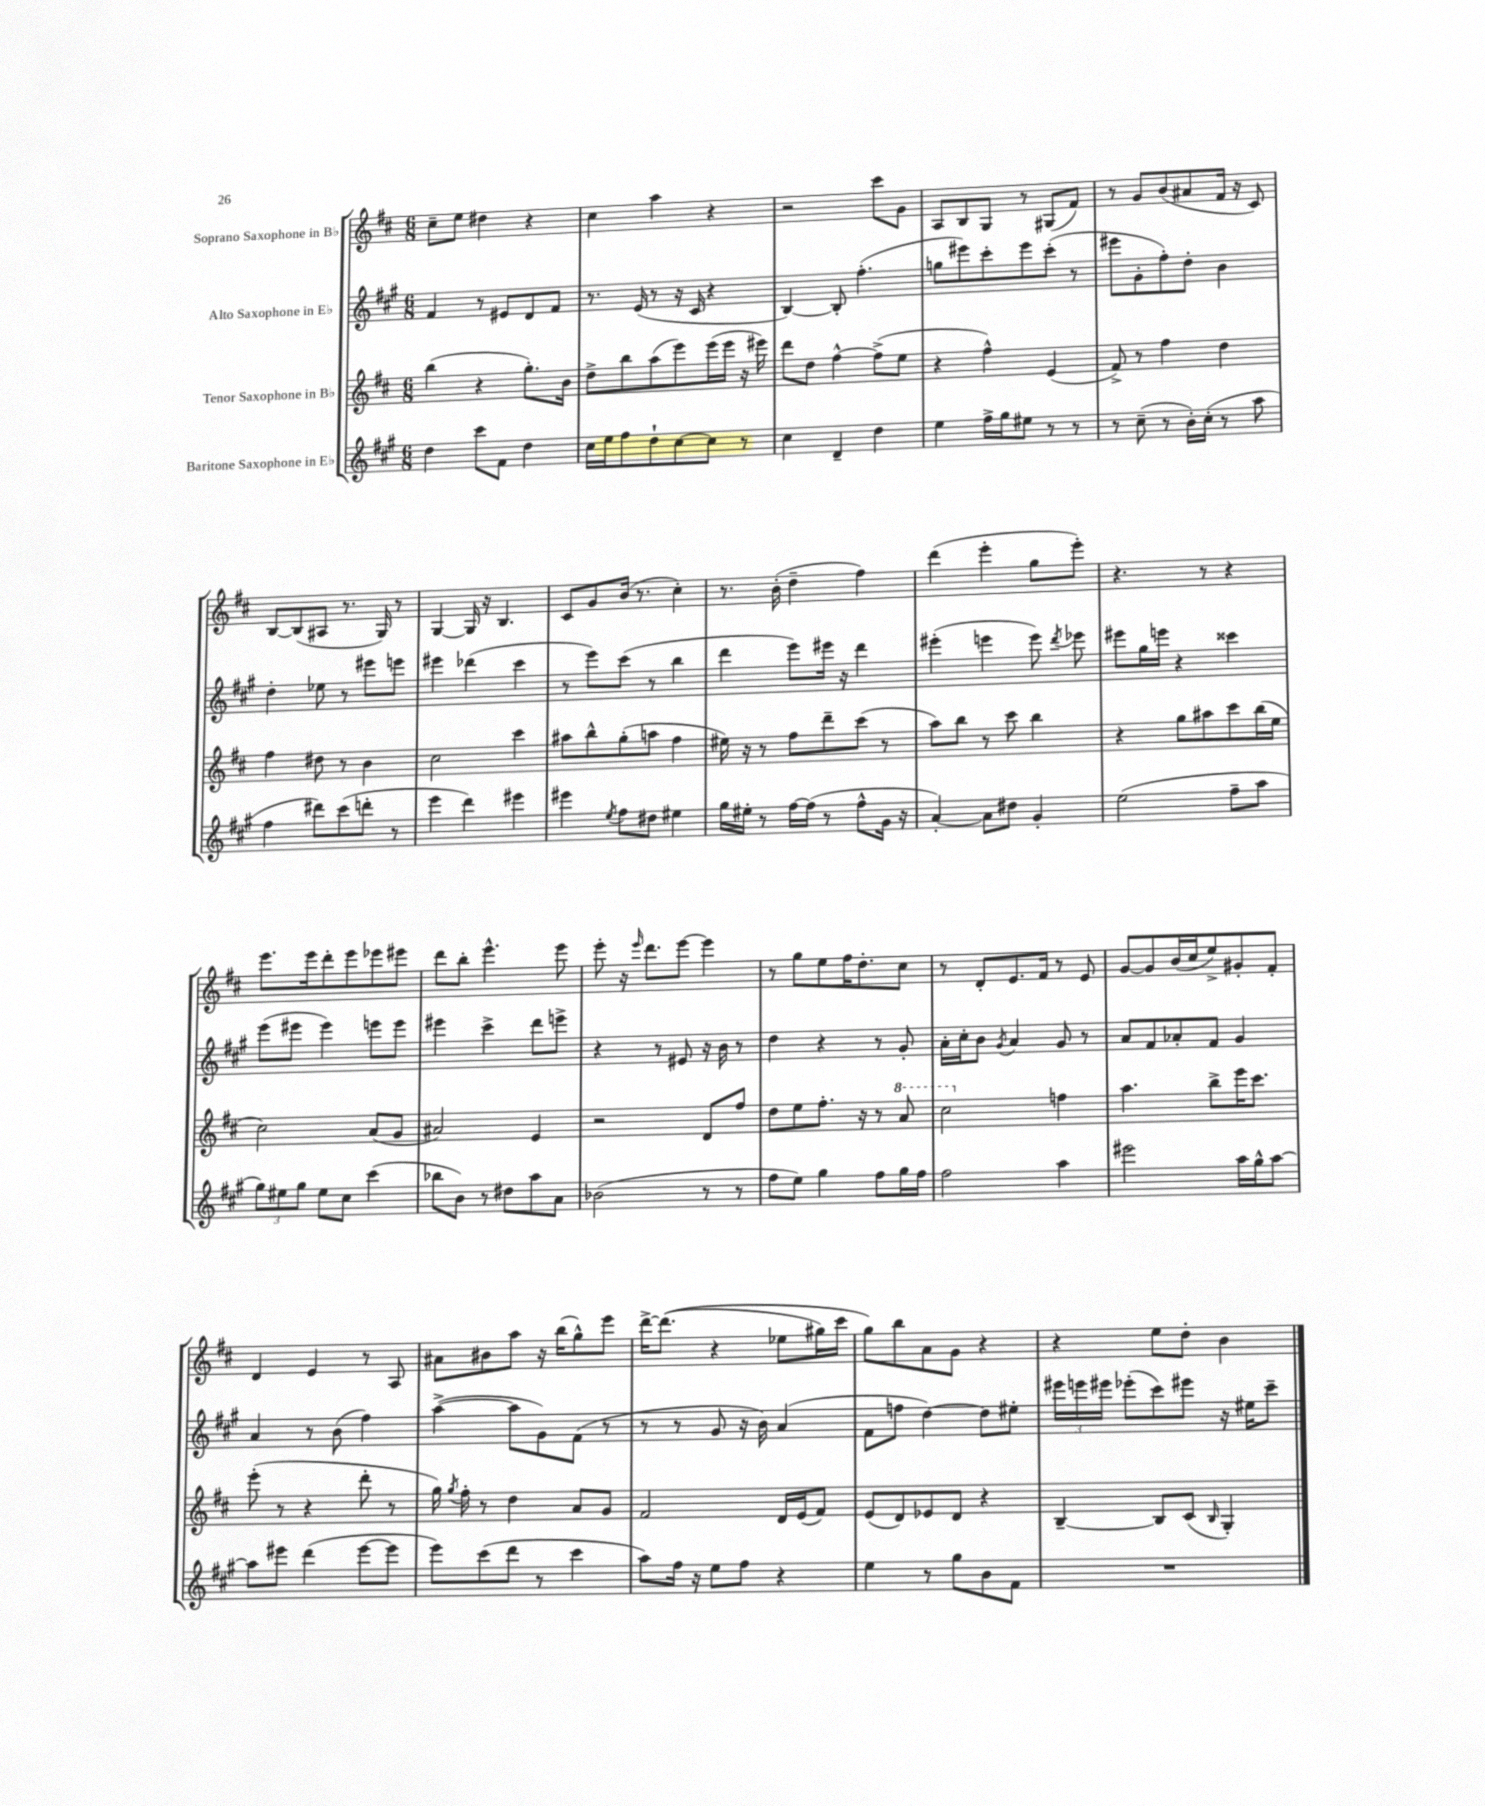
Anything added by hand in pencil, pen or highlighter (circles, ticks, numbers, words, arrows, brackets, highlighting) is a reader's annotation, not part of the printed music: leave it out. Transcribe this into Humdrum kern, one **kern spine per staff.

**kern	**kern	**kern	**kern
*staff4	*staff3	*staff2	*staff1
*clefG2	*clefG2	*clefG2	*clefG2
*k[f#c#g#]	*k[f#c#]	*k[f#c#g#]	*k[f#c#]
*M6/8	*M6/8	*M6/8	*M6/8
4dd	(4bb	4f#	8cc#~
.	.	.	8ee
8ccc#	4r	8r	4dd#
8f#	.	8e#	.
4dd	8.gg')	8d	4r
.	.	8f#	.
.	16b	.	.
=	=	=	=
16cc#	8dd^	8.r	4cc#
16ee	.	.	.
8ff#	8bb	.	.
.	.	(16e	.
8dd`	(8aa	8r	4aa
[8cc#	8eee)	16r	.
.	.	16c#	.
8cc#]	(16eee	4r	4r
.	16eee	.	.
8r	16r	.	.
.	16eee#)	.	.
=	=	=	=
4cc#	8ddd	[4B)	2r
.	8dd	.	.
4d~	[4ff#^^	8B']	.
.	.	(4.ff#'	.
4dd	(8ff#^]	.	8ccc#
.	8ee	.	8g
=	=	=	=
4ee	4r	8gg	8A
.	.	8eee#)	8B
16ff#^	4ff#^^)	8ccc#'	8G
16gg#	.	.	.
8ee#	.	8eee#	8r
8r	(4e	(8ccc#'	(8G#
8r	.	8r	8f#)
=	=	=	=
8r	8f#^)	8eee#	8r
(8cc#~	8r	8g#'	8g
8r	4ff#	8ff#')	(8b
16b')	.	8dd'	8a#
(16cc#'	.	.	.
8r	4dd	4b	16f#
.	.	.	16r
8aa	.	.	8c#)
=	=	=	=
4ff#	4ff#	4dd'	[8B
.	.	.	(8B]
8ddd#)	8dd#	8ee-	8A#
(8ccc#	8r	8r	8.r
8ddd'	4b	8eee#	.
.	.	.	16G)
8r	.	8eee	8r
=	=	=	=
4eee	2cc#	4eee#	[4G
4ddd)	.	(4ddd-	16G]
.	.	.	16r
.	.	.	4.B
4eee#	4ccc#	4ccc#	.
=	=	=	=
4eee#	8aa#	8r	8c#
.	8bb^^	8eee)	8g
8qee	.	.	.
8ff#	(8gg'	(8ccc#	(16b
.	.	.	8.r
8dd#	8aa	8r	.
4ee#	4ff#	4bb	4cc#')
=	=	=	=
16gg#	16ee#)	4ddd	8.r
16ee#'	16r	.	.
8r	8r	.	.
.	.	.	(16b'
[16ff#	8ff#	8eee)	4dd~
(16ff#]	.	.	.
8r	8ddd~	16eee#	.
.	.	16r	.
8ff#^^	(8ccc#	4ddd	4ff#)
16g#	8r	.	.
16r	.	.	.
=	=	=	=
[4a')	8aa)	(4eee#'	(4ddd
.	8bb	.	.
8a]	8r	4eee	4eee'
8dd#	8ccc#	.	.
4g#'	4bb	8eee)	8gg
.	.	8qddd	.
.	.	8eee-	8eee')
=	=	=	=
(2ee	4r	8eee#	4.r
.	.	16gg#	.
.	.	16eee	.
.	8gg	4r	.
.	8aa#	.	8r
8ff#~	8ccc#	4ccc##	4r
8aa	(16bb	.	.
.	16ee	.	.
=	=	=	=
12gg#)	2cc#)	(8eee	8.eee
12ee#	.	.	.
.	.	8eee#	.
12gg#	.	.	.
.	.	.	16eee
8ee#	.	4eee#)	8ddd'
8cc#	.	.	8eee
(4ccc#	(8a	8eee	8eee-
.	8g	8eee	8eee#
=	=	=	=
8bb-	2a#)	4eee#	8ddd
8b)	.	.	8bb'
8r	.	4ccc#^	4.eee^^
8dd#	.	.	.
8aa	4e	8ddd	.
8a	.	8eee^	8eee
=	=	=	=
(2b-	2r	4r	8eee'
.	.	.	16r
.	.	.	16qqeee
.	.	.	8.ddd
.	.	8r	.
.	.	8e#	[8eee
8r	8d	16r	4eee]
.	.	16b	.
8r	8ff#	8r	.
=	=	=	=
8ff#	8dd	4dd	8r
8ee)	8ee	.	8gg
4gg#	8.ff#'	4r	8ee
.	.	.	16ff#
.	16r	.	8.dd'
8ff#	8r	8r	.
16gg#	8aa	8g#'	8cc#
16ff#	.	.	.
=	=	=	=
2ff#	2ccc#	16a'	8r
.	.	16cc#'	.
.	.	8b	8d'
.	.	8qg#	.
.	.	4a	8.e
.	.	.	16f#
4aa	4ff	8g#	8r
.	.	8r	8e
=	=	=	=
2eee#	4.aa	8a	[8g
.	.	8f#	8g]
.	.	8a-'	(16b
.	.	.	16cc#
.	8bb^	8f#	8ee^)
16aa	16eee	4g#	8g#'
16gg#^^	8.ccc#	.	.
[8aa	.	.	8f#'
=	=	=	=
8aa]	(8eee'	4a	4d
8eee#	8r	.	.
(4ddd	4r	8r	4e
.	.	(8b	.
[8eee#	8ddd'	4ff#)	8r
8eee#]	8r	.	8A
=	=	=	=
8eee)	16gg)	([4aa^	8a#
.	8qgg	.	.
.	16ff#'	.	.
(8ccc#	8r	.	8b#
8ddd	4dd	8aa]	8aa
8r	.	8g#)	16r
.	.	.	(16bb
4ccc#	8a	(8f#	8gg^^)
.	8g	8r	8eee
=	=	=	=
8aa)	2f#	8r	[16ddd^
.	.	.	&((8.ddd]
16ff#	.	8r	.
16r	.	.	.
8ee	.	8g#	4r
8ff#	.	16r	.
.	.	16b)	.
4r	16d	(4a	8ee-
.	(16e	.	.
.	8f#)	.	16gg#)
.	.	.	16ccc#
=	=	=	=
4ee	(8e	8f#	8gg&)
.	8d)	8ff	8bb
8r	8e-	[4dd)	8a
8gg#	8d	.	8g
8b	4r	8dd]	4r
8f#	.	8ee#'	.
=	=	=	=
2.r	[4B~	24eee#	4r
.	.	24eee	.
.	.	24eee#	.
.	.	(8eee-'	.
.	8B]	8ccc#)	8ee
.	(8c#	8eee#	8dd'
.	16qqB	.	.
.	4G')	16r	4b
.	.	16ee#	.
.	.	8ccc#~	.
==	==	==	==
*-	*-	*-	*-
